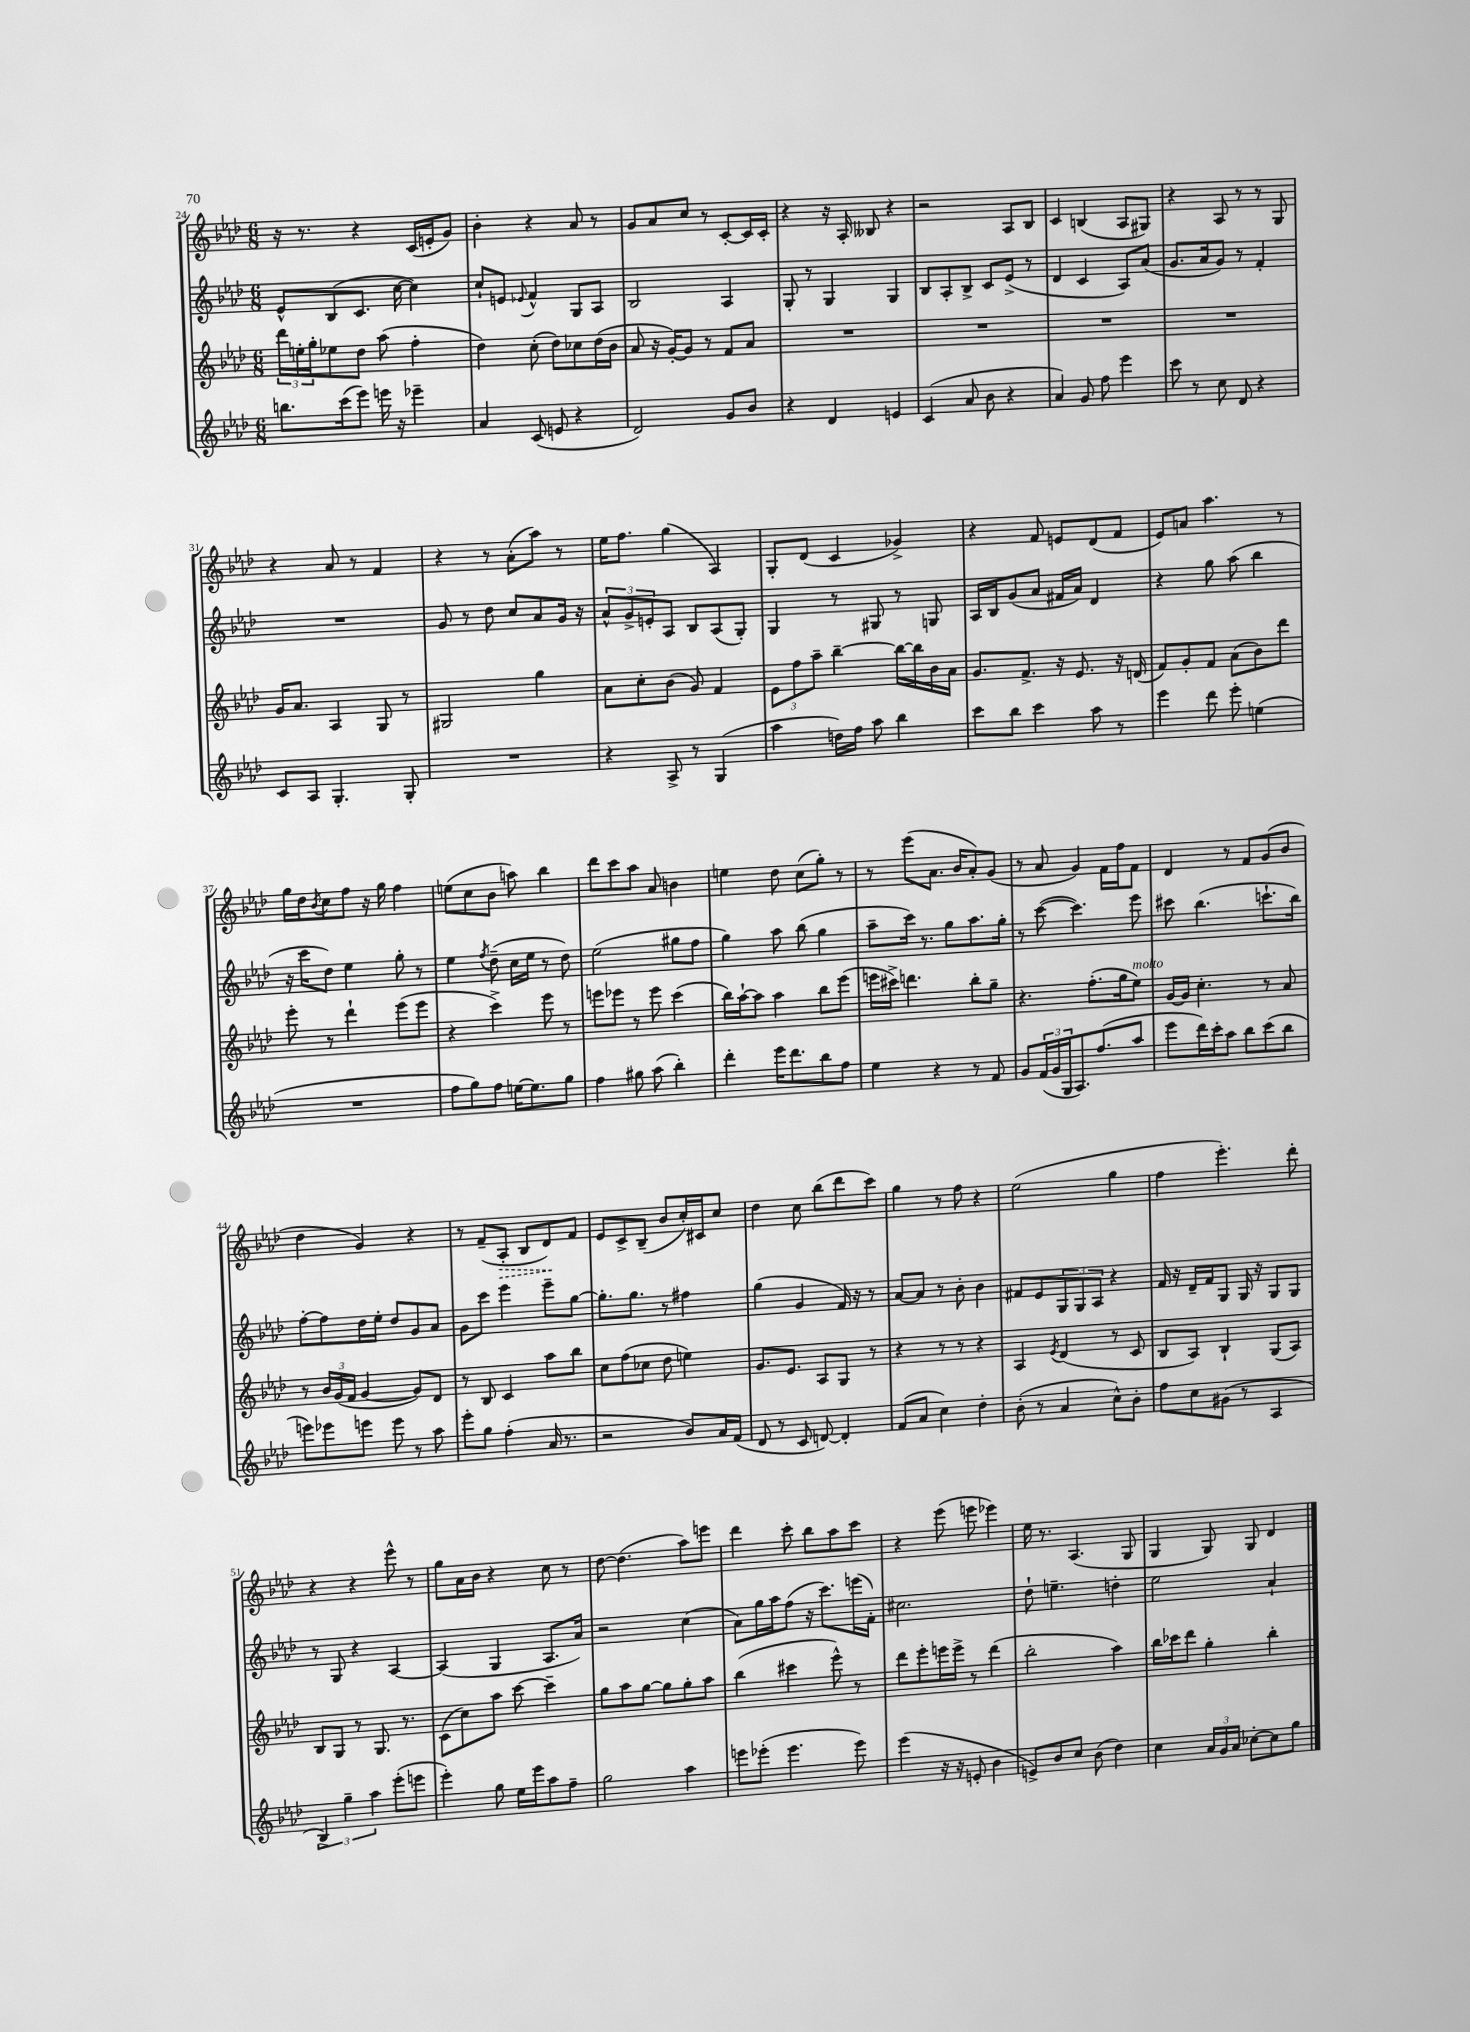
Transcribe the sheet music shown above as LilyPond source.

<<
\new StaffGroup <<
\new Staff = "s0" {
    \clef treble \key aes \major \numericTimeSignature \time 6/8
    r16 r8. r4 c'16( e'16-. g'8) |
    bes'4-. r4 aes'8 r8 |
    g'8 aes'8 c''8 r8 c'8~-. c'16 c'16-. |
    r4 r16 aes16-. beses8 r4 |
    r2 aes8 bes8 |
    c'4 b4( aes8 gis8) |
    r4 aes8 r8 r8 g8 |
    r4 aes'8 r8 f'4 |
    r4 r8 aes'8-.( aes''8) r8 |
    ees''16 f''8. g''4( aes4) |
    g8-. des'8( c'4 ges'4->) |
    r4 f'8 e'8 des'8( f'8 |
    ees'8) a'8 aes''4. r8 |
    g''16 des''16 \acciaccatura { bes'8 } c''8 f''8 r16 g''16 f''4 |
    e''8( c''8 bes'8 a''8) bes''4 |
    des'''8 c'''8 aes''8 aes'8 b'4 |
    e''4 des''8 c''8( g''8-.) r8 |
    r8 ees'''8( aes'8. bes'16 aes'8-.) g'8( |
    r8 aes'8 g'4) f'16 f''16 f'8 |
    des'4 r8 f'8 g'8( bes'8 |
    des''4 g'4) r4 |
    r8 f'8--( \once \override Hairpin.style = #'dashed-line aes8-.\> bes8 des'8\!) f'8 |
    ees'8 c'8-> bes8--( bes'8 c''16-.) cis'16 c''8 |
    des''4 c''8 bes''8( des'''8 c'''8) |
    g''4 r8 f''8 r4 |
    ees''2( g''4 |
    f''4 ees'''4.-.) des'''8-. |
    r4 r4 ees'''8-^ r8 |
    g''8 aes'16 bes'16 r4 c''8 r8 |
    des''8~ des''4.( aes''8) e'''8 |
    des'''4 c'''8-. bes''8 aes''8 c'''8 |
    r4 ees'''8( e'''8 ees'''4) |
    ees''16 r8. aes4.( g8 |
    g4 g8) g8 des'4 \bar "|." |
}
\new Staff = "s1" {
    \clef treble \key aes \major \numericTimeSignature \time 6/8
    ees'8-^ bes8( c'8. c''16~ c''4) |
    c''8-! e'8 \appoggiatura { ees'8 } f'4-^ g8 aes8 |
    bes2 aes4 |
    g8-. r8 g4 g4 |
    bes8 aes8-. bes8-> c'8 ees'8->( r8 |
    des'4 c'4 aes8) aes'8( |
    g'8. aes'16 g'8) r8 f'4-. |
    R2. |
    g'8 r8 des''8 c''8 aes'8 g'16 r16 |
    \tuplet 3/2 { aes'8-^ g'8-> e'8-. } aes8 bes8 aes8( g8-.) |
    g4 r8 gis8 r8 g8 |
    aes16 bes16 g'8( aes'8 fis'16 aes'16) des'4 |
    r4 g''8 aes''8( bes''4 |
    r16 c'''16 des''8) ees''4 g''8-. r8 |
    ees''4 \acciaccatura { f''8 } des''8--( c''16 ees''16 r8 des''8) |
    ees''2( gis''8 f''8 |
    g''4) aes''8 bes''8( g''4 |
    aes''8-- c'''16) r8. g''8 aes''8. g''16-. |
    r8 c'''8~( c'''4.) ees'''8 |
    cis'''8 bes''4.( c'''8.-! bes''16) |
    f''8~-. f''8 des''16 ees''16-. des''8 g'8 aes'8 |
    g'8 c'''8 ees'''4 ees'''8-- g''8~ |
    g''8.-. g''8. r8 fis''4 |
    g''4( g'4 f'16) r16 r8 |
    aes'8~ aes'8 r8 bes'8-. bes'4 |
    fis'8 ees'8 \tuplet 3/2 { g8 g8 aes8 } r4 |
    f'16 r16 des'16-- f'16 g8 g16 r16 g8 g8 |
    r8 g8 r4 aes4~ |
    aes4( g4 aes8. aes'16) |
    r2 c''4( |
    aes'8) g''16 aes''16 f''8( r16 c'''8.) e'''16( f'16-.) |
    cis''2. |
    des''8-! e''4.-- d''4-. |
    ees''2 aes'4-! \bar "|." |
}
\new Staff = "s2" {
    \clef treble \key aes \major \numericTimeSignature \time 6/8
    \tuplet 3/2 { des'''16 e''16-. g''16-. } ees''8 des''8 aes''8( f''4-. |
    des''4) c''8-.( des''8) ces''8 des''16( bes'16 |
    aes'8 r16 g'16~-.) g'8 r8 f'8 aes'8 |
    R2. |
    R2. |
    R2. |
    R2. |
    g'16 aes'8. aes4 g8 r8 |
    gis2 g''4 |
    aes'8 c''8-. bes'8( g'8) f'4 |
    \tuplet 3/2 { ees'8 f''8 aes''8-- } bes''4~-- bes''16~ bes''16 bes'16 aes'16 |
    g'8. f'8.-> r16 ees'8. r16 d'16( |
    f'8) g'8-. f'8 aes'8( bes'8) des'''8 |
    ees'''8-. r8 des'''4-! ees'''8( ees'''8 |
    r4 c'''4->) ees'''8 r8 |
    e'''8 ees'''8 r8 ees'''8 c'''4( |
    bes''16) aes''16~-! aes''8 aes''4 bes''8 ees'''8( |
    e'''16 cis'''16->) d'''4. bes''8-. g''8-- |
    r4. f''8.-.( g''16 ees''8^\markup { \italic "molto" }) |
    g'16~ g'16 c''4.-. r8 aes'8 |
    r8 \tuplet 3/2 { bes'16 g'16( f'16 } g'4~ g'8) des'8 |
    r8 bes8 c'4 aes''8 bes''8 |
    c''8 f''8( ces''8 des''8 e''4) |
    g'8. ees'8. aes8 g8 r8 |
    r4 r8 r8 r4 |
    aes4 \acciaccatura { ees'8 } des'4( r8 c'8 |
    bes8 aes8) bes4-! g8( aes8) |
    bes8 g8 r8 g8. r8. |
    c'8( c''8) aes''8 c'''8~ c'''4-- |
    g''8 aes''8 g''8~ g''8 g''8-. aes''8 |
    bes''4( cis'''4 ees'''8-^) r8 |
    des'''8 ees'''8-. e'''16 e'''16-> r8 des'''4( |
    bes''2-. aes''4) |
    bes''16 ces'''16 des'''8 g''4-. bes''4-. \bar "|." |
}
\new Staff = "s3" {
    \clef treble \key aes \major \numericTimeSignature \time 6/8
    b''8. c'''16( ees'''8) e'''16 r16 ees'''4-- |
    aes'4 c'8( e'8 r4 |
    des'2) g'8 bes'8 |
    r4 des'4 e'4 |
    c'4( aes'8 bes'8 r4 |
    aes'4) g'8 f''8 ees'''4 |
    c'''8 r8 c''8 des'8 r4 |
    c'8 aes8 g4.-. g8-. |
    R2. |
    r4 aes8-> r8 g4( |
    aes''4 d''16) f''16 aes''8 bes''4 |
    c'''8 bes''8 c'''4 aes''8 r8 |
    ees'''4 des'''8 ees'''8-. e''4( |
    R2. |
    f''8 g''8) f''8 e''16~ e''8. g''8 |
    f''4 gis''8 aes''8( bes''4-.) |
    des'''4-. ees'''16 des'''8. bes''8 f''8 |
    ees''4 r4 r8 f'8 |
    g'8 \tuplet 3/2 { f'16( g'16 g16 } aes8.) f''8.( aes''8 |
    ees'''8 des'''16) c'''16-. aes''8 bes''8 c'''8( bes''8 |
    e'''8) ees'''8 e'''8 e'''8 r8 aes''8 |
    ees'''8-. g''8 f''4-.( aes'16 r8. |
    r2 bes'8) aes'16 f'16( |
    des'8 r8 c'8 d'8~) d'4-. |
    f'8( aes'8 c''4) des''4-. |
    bes'8-.( r8 aes'4 c''8-^) bes'8-. |
    f''8 c''8 gis'8( r8 aes4 |
    \tuplet 3/2 { bes4->) g''4-- aes''4 } ees'''8-.( e'''8 |
    ees'''4-.) g''8 ees''16 ees'''16 aes''8 f''8-- |
    g''2 aes''4 |
    e'''8 ees'''8-.( ees'''4. ees'''8) |
    ees'''4( r16 r16 e'8-. bes'4 |
    e'8->) bes'8 c''8 bes'8( des''4) |
    c''4 \tuplet 3/2 { aes'16 g'16 aes'16 } ces''8~-. ces''8 g''8 \bar "|." |
}
>>
>>
\layout { \context { \Score currentBarNumber = #24 } }
